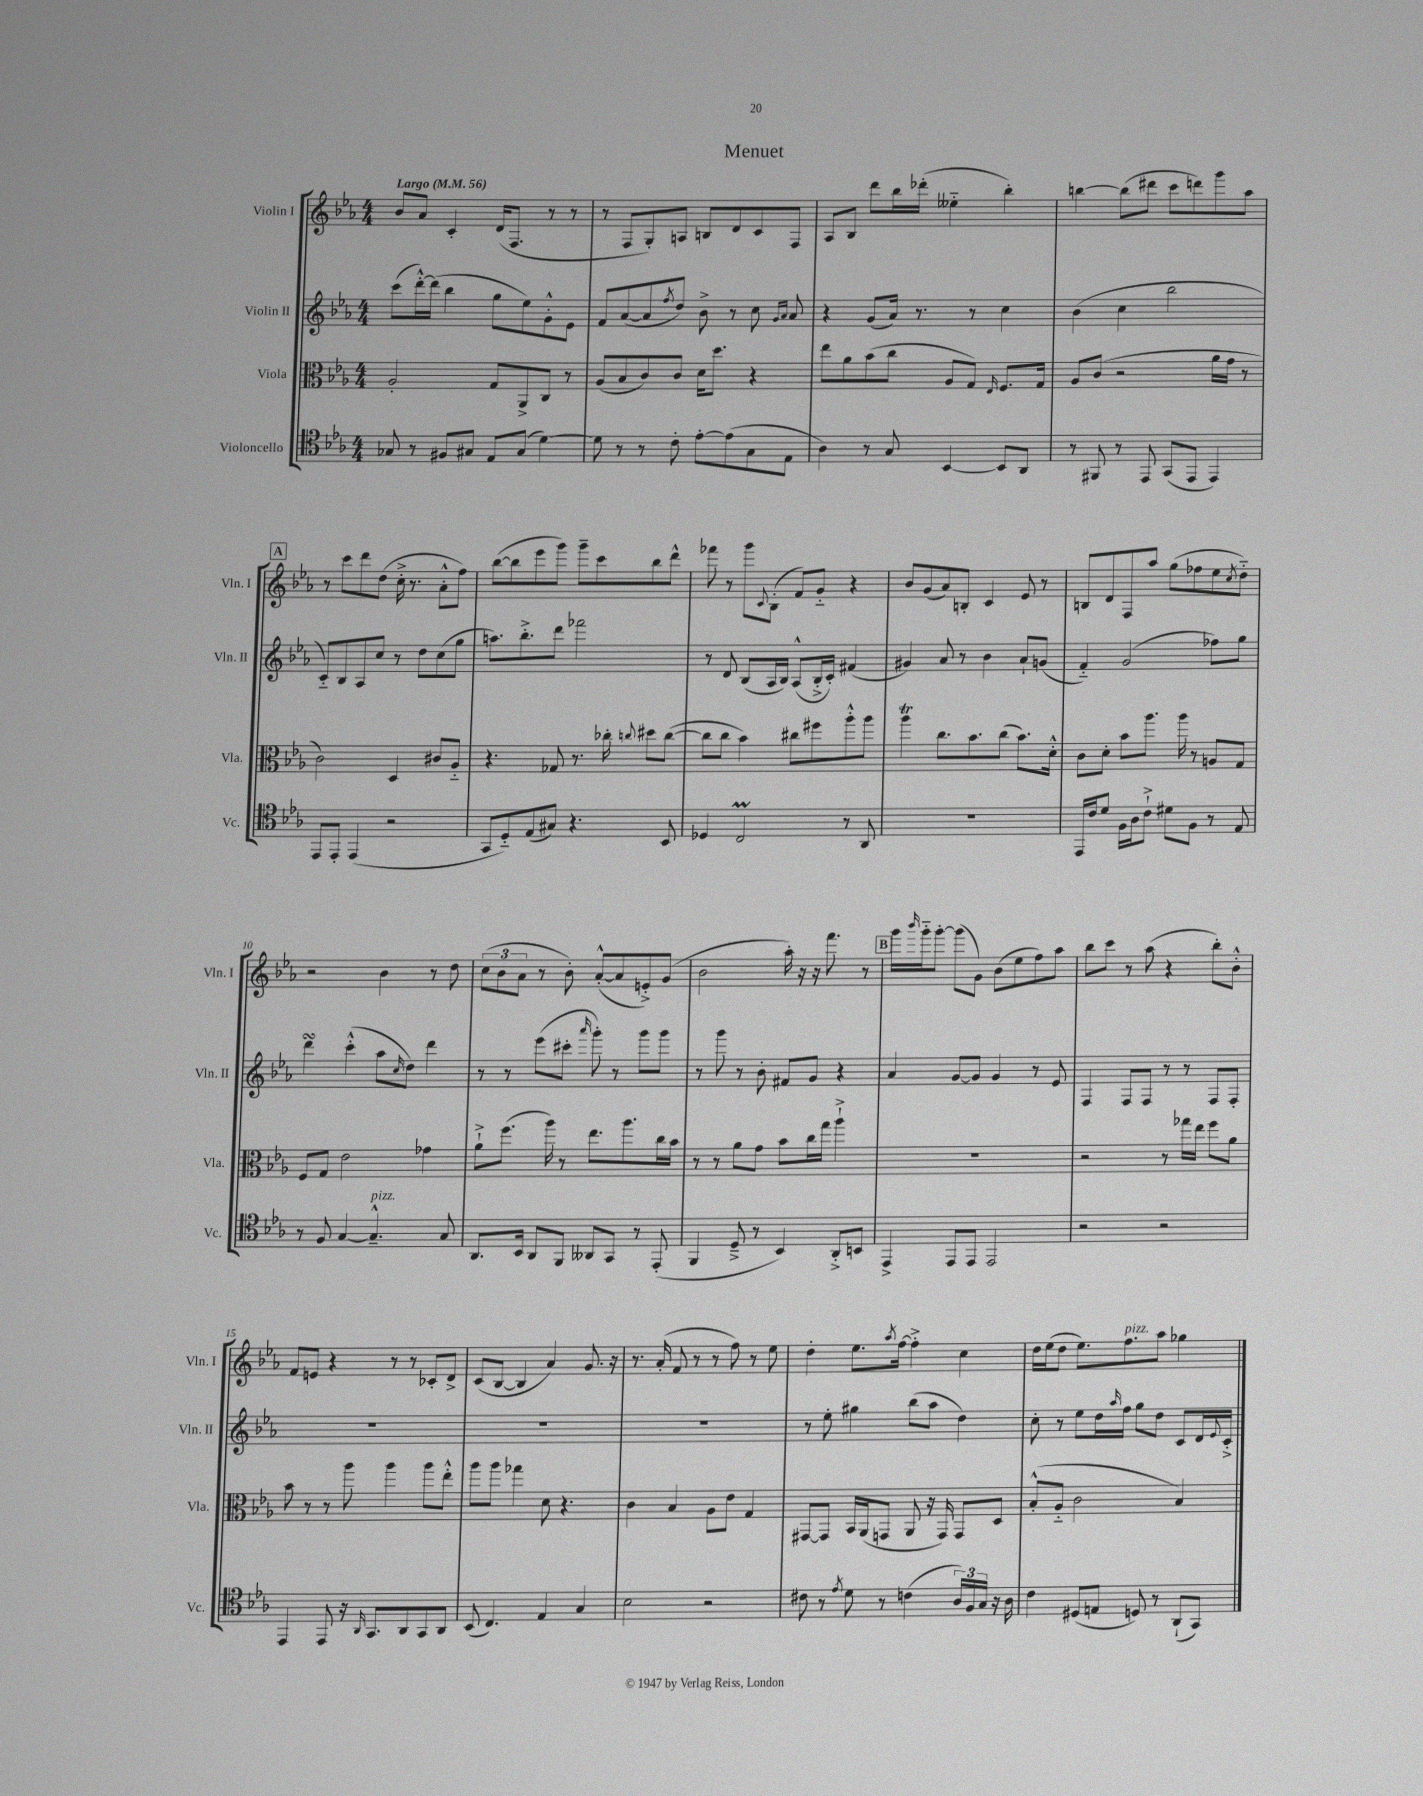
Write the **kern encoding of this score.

**kern	**kern	**kern	**kern
*part4	*part3	*part2	*part1
*staff4	*staff3	*staff2	*staff1
*I"Violoncello	*I"Viola	*I"Violin II	*I"Violin I
*I'Vc.	*I'Vla.	*I'Vln. II	*I'Vln. I
*clefC4	*clefC3	*clefG2	*clefG2
*k[b-e-a-]	*k[b-e-a-]	*k[b-e-a-]	*k[b-e-a-]
*M4/4	*M4/4	*M4/4	*M4/4
*MM56	*MM56	*MM56	*MM56
=1	=1	=1	=1
!	!	!	!LO:TX:a:B:t=Largo
8G-X/	2A-'/	(8ccc\L	8b-/L
8r	.	[16ddd'^^\L)	8a-/J
.	.	(16ddd\JJ]	.
8F#X/L	.	4bb-\	4c'/
8G#X/J	.	.	.
8E-/L	8G/L	8gg\L	(16d/KL
.	.	.	8.F/J
(8G#/J	8AA-^/	8ee-\)	.
[4d\)	8C/J	8g'^^\	8r
.	8r	8e-\J	8r
=2	=2	=2	=2
8d\]	(8A-/L	8f/L	8r
8r	8B-/	([8a-/	8F/L
8r	8c/)	8a-/]	8G'/)
.	.	8qff/	.
8c'\	8c/J	8dd/J)	8An/J
[8e-'\L	16d\KL	8b-^\	8Bn/L
.	8.dd\J	.	.
(8e-\]	.	8r	8d/
8G\	4r	8cc\	8c/
.	.	16qqg/LL	.
.	.	16qqa-/JJ	.
8E-\J	.	8a-/	8F/J
=3	=3	=3	=3
4A-\)	8ee-\L	4r	8A-/L
.	8a-\	.	8B-/J
8r	(8b-\	(8g/L	8ddd\L
8G/	8cc\J	16a-/Jk)	16bb-\L
.	.	8.r	(16ddd-X'\JJ
[4BB-/	8A-/L	.	4ee--X\
.	8G/J)	8r	.
.	16qqE-/	.	.
8BB-/L]	8.F/L	4cc\	4bb-'\)
8AA-/J	.	.	.
.	16G/Jk	.	.
=4	=4	=4	=4
8r	8A-/L	(4b-\	[4bbn\
8FF#X/	(8c/J	.	.
8r	2r	4cc\	(8bb\L]
8EE-/	.	.	8ddd#X\J
(8GG/L	.	2bb-\	8ccc\L
8EE-/J	.	.	8dddn\)
4EE-/)	16a-\LL	.	8ggg\
.	16g\JJ	.	.
.	8r	.	8aa-\J
!!LO:LB:g=z
!!LO:REH:place=s1:t=A
=5	=5	=5	=5
8EE-/L	2c\)	8c/L)	8r
8EE-'/J	.	8B-/	8ccc\L
(4EE-/	.	8A-/	8ddd\
.	.	8cc/J	(8dd\J
2r	4D/	8r	16cc'^\
.	.	.	8.r
.	.	8dd\L	.
.	8c#X/L	(8cc\	8a-'^^\L
.	8A-/J	8gg\J	8ff\J)
=6	=6	=6	=6
8GG/L	4.r	8.aan\L)	([8bb-\L
8D/)	.	.	8bb-\]
.	.	8.bb-'^\	.
(8E-/	.	.	8eee-\
8G#X/J)	8G-X/	8ddd\J	8ggg\J)
4.r	8.r	2fff-X\	8ggg~\L
.	.	.	8ccc\
.	16cc-X'\	.	.
.	8qqccn/	.	.
.	8dd#X\L	.	8bb-\
8BB-/	([8cc\J	.	8ddd^^\J
=7	=7	=7	=7
4D-X/	8cc\L]	8r	8fff-X\
.	8cc\J	8d/	8r
2CM/	4b-\)	(8B-/L	8ggg\L
.	.	.	8qqc/
.	.	16A-/L	(8B-'\J
.	.	16B-/JJ)	.
.	8cc#X\L	(8A-^^/L	8f/L)
.	8ff#X\	16B-'^/L	8g/J
.	.	16c'/JJ)	.
8r	8aa-'^^\	(4f#X/	4r
8AA-/	8aa-\J	.	.
=8	=8	=8	=8
1r	4aa-T\	4g#X/)	8b-/L
.	.	.	(8g/
.	8.cc\L	8a-/	8a-/)
.	.	8r	8Bn'/J
.	8.b-\	.	.
.	.	4b-\	4c/
.	(8cc\J	.	.
.	8.b-\L)	8a-`/L	8e-/
.	.	(8gn/J	8r
.	16d'^^\Jk	.	.
=9	=9	=9	=9
16EE-/LL	8c\L	4f/)	8Bn/L
16c/J	.	.	.
8d/J	8d'\J	.	8d/
16F\LL	8b-\L	(2g/	8F/
16A-\J	.	.	.
8c`^\J	8.aa-\J	.	8aa-/J
8d#X\L	.	.	(8gg\L
.	16aa-\	.	.
8F\J	8r	.	8ff-X\
8r	8An/L	8ff-X\L)	8ee-\
.	.	.	8qcc/
8E-/	8G/J	8gg\J	8dd\J)
!!LO:LB:g=z
=10	=10	=10	=10
8r	8F/L	4dddsSsS\	2r
8F/	8G/J	.	.
[4G/	2e-\	(4ccc'^^\	.
!LO:TX:a:i:t=pizz.	!	!	!
4.G~^^/]	.	8aa-\L	4b-\
.	.	16qqcc/	.
.	.	8dd\J)	.
.	4g-X\	4ddd\	8r
8G/	.	.	8dd\
=11	=11	=11	=11
8.AA-/L	8a-`^\L	8r	(12cc\L
.	.	.	12b-\
.	(8.ff\J	8r	.
.	.	.	12a-\J
16BB-/Jk	.	.	.
8AA-/L	.	(8eee-\L	8r
.	16aa-\)	.	.
8FF/J	8r	8ccc#X'\J	8b-'\)
.	.	16qqaaa-/	.
8AA--X/L	8.ee-\L	8ggg'\)	([8a-'^^/L
8GG/J	.	8r	8a-/]
.	8.aa-\	.	.
8r	.	8ggg\L	8en'^/)
(8EE-'/	16cc\L	8ggg\J	(8g/J
.	16b-\JJ	.	.
=12	=12	=12	=12
4FF/	8r	8r	2b-\
.	8r	8ggg\	.
8D~^/	8a-\L	8r	.
8r	8g\J	8b-'\	.
4BB-/)	8b-\L	8f#X/L	16aa-'\)
.	.	.	16r
.	16cc\L	8g/J	16r
.	16gg\JJ	.	8.fff\
8AA-'^/L	4aa-`^\	4r	.
8BBn/J	.	.	8r
!!LO:REH:place=s1:t=B
=13	=13	=13	=13
4EE-^/	1r	4a-/	16ggg\LL
.	.	.	16qqbbb-/
.	.	.	16ggg\J
.	.	.	[8ggg'\J
8EE-/L	.	[8g/L	(8ggg\L]
8EE-/J	.	8g/J]	8g\J)
2EE-/	.	4g/	(8b-\L
.	.	.	8ee-\
.	.	8r	8ff\)
.	.	8e-/	8aa-\J
=14	=14	=14	=14
2r	2r	4F/	8bb-\L
.	.	.	8ccc\J
.	.	8F/L	8r
.	.	8F/J	(8aa-\
2r	8r	8r	4r
.	16gg-X\LL	8r	.
.	16ee-\JJ	.	.
.	8ff\L	8F/L	8bb-'\L)
.	8a-\J	8F'/J	8b-'^^\J
!!LO:LB:g=z
=15	=15	=15	=15
4EE-/	8b-\	1r	8f/L
.	8r	.	8en/J
8EE-/	8r	.	4r
16r	8aa-\	.	.
16qqAA-/	.	.	.
8.GG/L	.	.	.
.	4aa-\	.	8r
8AA-/	.	.	8r
8GG/	8aa-\L	.	8c-X'/L
8AA-/J	8ee-'^^\J	.	8d^/J
=16	=16	=16	=16
(8BB-/	8aa-\L	1r	(8c/L
4.C/)	8aa-\J	.	[8B-/J
.	4gg-X\	.	4B-/]
4E-/	8d\	.	4a-/)
.	4.r	.	.
4G/	.	.	8.g/
.	.	.	16r
=17	=17	=17	=17
2B-\	4c\	1r	8.r
.	.	.	(16a-'/
.	4B-/	.	8f/
.	.	.	8r
2r	8A-\L	.	8r
.	8e-\J	.	8ff\)
.	4G/	.	8r
.	.	.	8ee-\
=18	=18	=18	=18
8c#X\	[8GG#X/L	8r	4dd'\
8r	8GG#/J]	8ee-'\	.
8qe-/	.	.	.
8d\	16BB-/LL	4gg#X\	8.ee-\L
.	(16AA-/J	.	.
8r	8GGn/J	.	.
.	.	.	8qaa-/
.	.	.	[16ff\Jk
(4cn\	8AA-/	(8bb-\L	4ff'^\]
.	16r	8aa-\J	.
.	16GG/)	.	.
24A-/LL)	8GG/L	4dd\)	4cc\
24F/	.	.	.
24G/JJ	.	.	.
16r	8D/J	.	.
16A-\	.	.	.
=19	=19	=19	=19
4c\	(8B-'^^/L	8cc'\	16dd\LL
.	.	.	(16ee-\J
.	8A-/J	8r	8dd\J
(8D#X/L	2c\	8ee-\L	8.ee-\L)
8En/J	.	16dd\L	.
.	.	16qqaa-/	.
!	!	!	!LO:TX:a:i:t=pizz.
.	.	16ff\JJ	8.ff\
8Dn/)	.	8gg\L	.
8r	.	8dd\J	8aa-\J
(8AA-`/L	4B-/)	8c/L	4gg-X\
8GG/J)	.	16d/L	.
.	.	8qqe-/	.
.	.	16c'^/JJ	.
==	==	==	==
*-	*-	*-	*-
